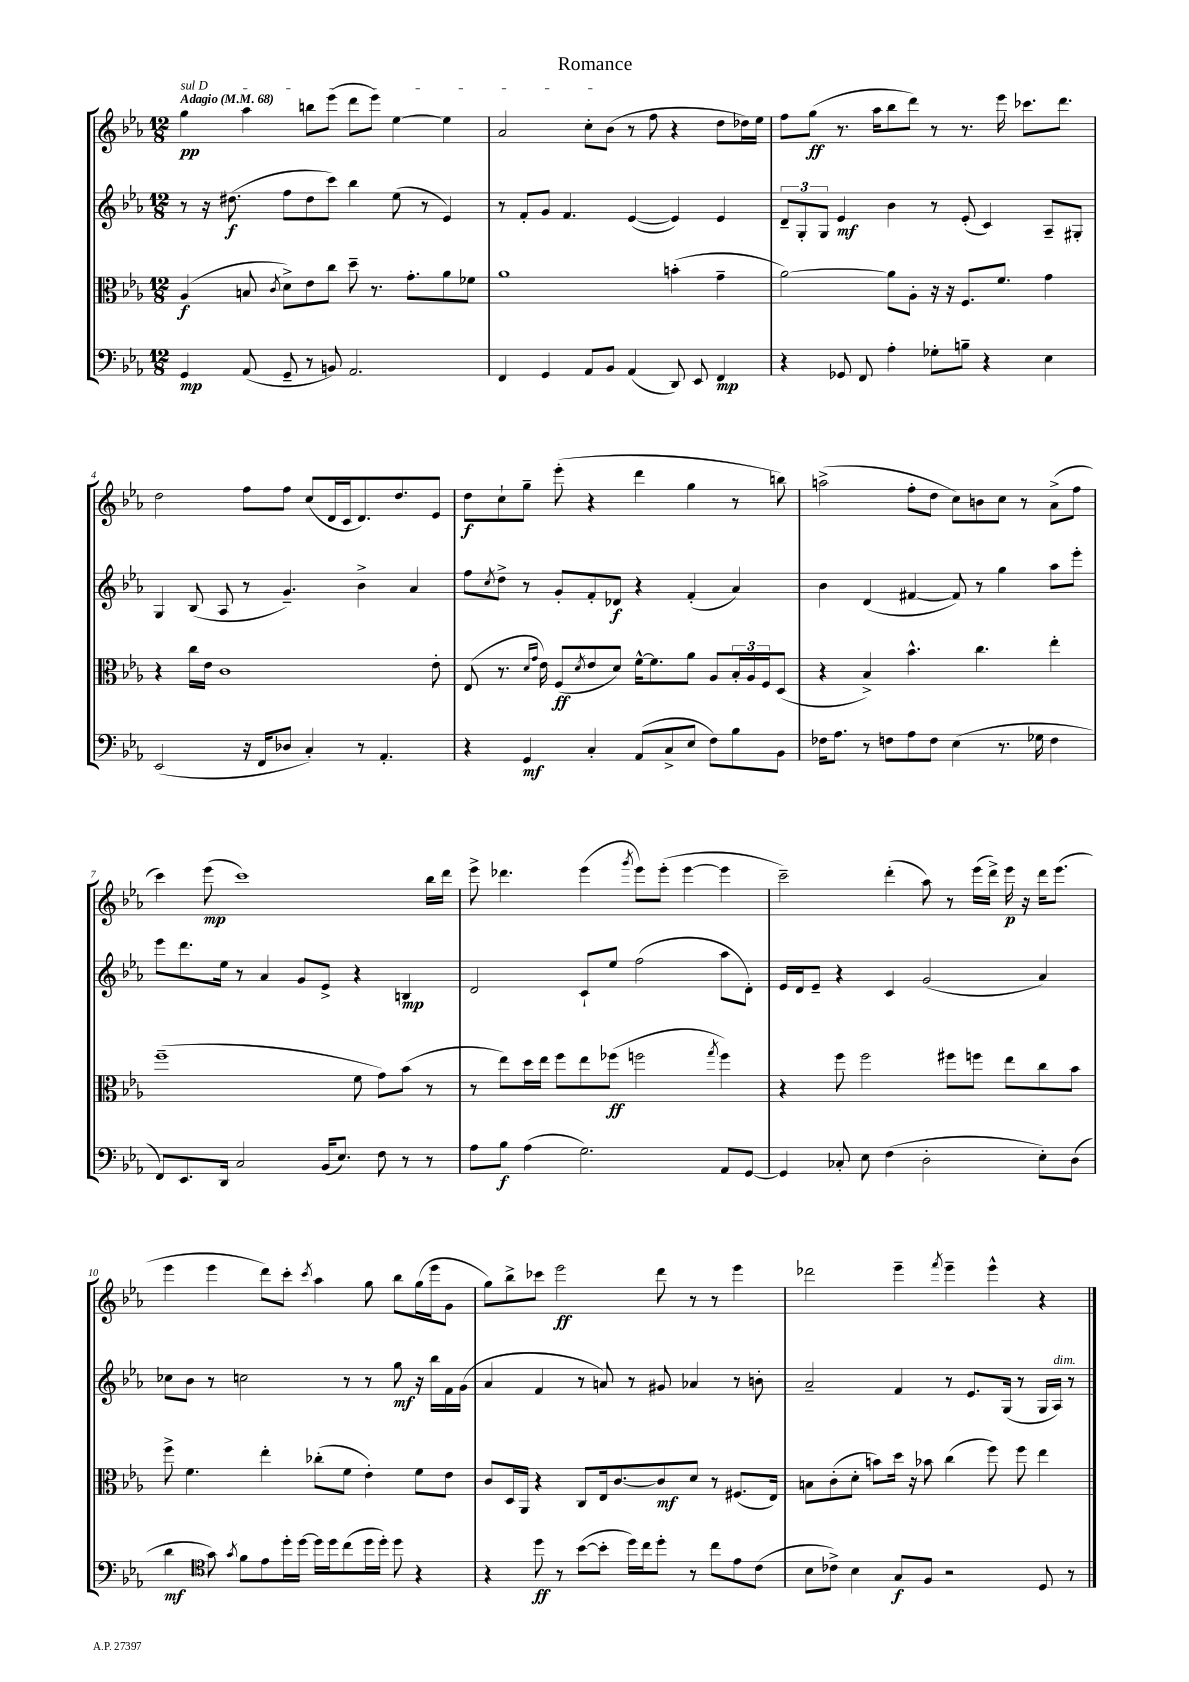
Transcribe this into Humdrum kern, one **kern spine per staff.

**kern	**kern	**kern	**kern
*staff4	*staff3	*staff2	*staff1
*clefF4	*clefC3	*clefG2	*clefG2
*k[b-e-a-]	*k[b-e-a-]	*k[b-e-a-]	*k[b-e-a-]
*M12/8	*M12/8	*M12/8	*M12/8
*MM68	*MM68	*MM68	*MM68
4GG	(4A-	8r	4gg
.	.	16r	.
.	.	(8.dd#	.
(8AA-	8B	.	4aa-
.	8qc	.	.
8GG~	8d^)	8ff	.
8r	8e-	8dd#	8bb
8BB)	8cc	8ccc)	(8eee-
2.AA-	8dd~	4bb-	8ddd
.	8.r	.	8eee-)
.	.	(8ee-	[4ee-
.	8.g'	.	.
.	.	8r	.
.	8a-	4e-)	4ee-]
.	8f-	.	.
=	=	=	=
4FF	1a-	8r	2a-
.	.	8f'	.
4GG	.	8g	.
.	.	4.f	.
8AA-	.	.	8cc'
8BB-	.	.	(8b-
(4AA-	.	([4e-	8r
.	.	.	8ff
8DD)	(4b'	4e-])	4r
8EE-	.	.	.
4FF	4g~	4e-	8dd
.	.	.	16dd-)
.	.	.	16ee-
=	=	=	=
4r	[2a-)	12d~	8ff
.	.	12G'	.
.	.	.	(8gg
.	.	12G	.
8GG-	.	4e-	8.r
8FF	.	.	.
.	.	.	16aa-
4A-'	8a-]	4b-	8bb-
.	8A-'	.	8ddd)
8G-'	16r	8r	8r
.	16r	.	.
8B~	8.F	(8e-'	8.r
4r	.	4c)	.
.	8.f	.	16eee-
.	.	.	8.ccc-
4E-	4g	8A-~	.
.	.	.	8.ddd
.	.	8G#'	.
=	=	=	=
(2EE-	4r	4G	2dd
.	16cc	(8B-	.
.	16e-	.	.
.	1c	8A-	.
16r	.	8r	8ff
16FF	.	.	.
8D-	.	4.g~)	8ff
4C')	.	.	(8cc
.	.	.	16d
.	.	.	16c
8r	.	4b-^	8.d)
4.AA-'	.	.	.
.	.	.	8.dd
.	.	4a-	.
.	8e-'	.	8e-
=	=	=	=
4r	(8E-	8ff	8dd
.	.	8qcc	.
.	8.r	8dd^	8cc`
4GG	.	8r	8gg~
.	16qqd	.	.
.	16qqg	.	.
.	16e-)	.	.
.	(8F	8g'	(8eee-'
.	8qd	.	.
4C'	8e-	8f'	4r
.	8d)	8d-	.
(8AA-	[16f^^	4r	4ddd
.	8.f]	.	.
8C^	.	.	.
8E-	8a-	(4f'	4gg
8F)	8A-	.	.
8B-	24B-'	4a-)	8r
.	24A-	.	.
.	24F	.	.
8BB-	(8D	.	8bb)
=	=	=	=
16F-	4r	4b-	(2aa^
8.A-	.	.	.
8r	4B-^)	(4d	.
8F	.	.	.
8A-	4.b-^^	[4f#	8ff'
8F	.	.	8dd
(4E-	.	8f#])	8cc)
.	4.cc	8r	8b
8.r	.	4gg	8cc
.	.	.	8r
16G-	.	.	.
4F	4ee-'	8aa-	(8a-^
.	.	8eee-'	8ff
=	=	=	=
8FF)	(1ff~	8eee-	4ccc)
8.EE-	.	8.ddd	.
.	.	.	(8eee-
16DD	.	16ee-	.
2C	.	8r	1ccc)
.	.	4a-	.
.	.	8g	.
(16BB-	.	8e-^	.
8.E-)	.	.	.
.	8f	4r	.
8F	8g)	.	.
8r	(8b-	4B	.
8r	8r	.	16bb-
.	.	.	16ddd
=	=	=	=
8A-	8r	2d	8eee-^
8B-	8ee-)	.	4.ddd-
(4A-	16dd	.	.
.	16ee-	.	.
.	8ff	.	.
2.G)	8ee-	8c`	(4eee-
.	(8ff-	8ee-	.
.	.	.	8qggg
.	2ff	(2ff	8eee-)
.	.	.	(8eee-'
.	.	.	[4eee-
.	8qgg	.	.
8AA-	4ff)	8aa-	4eee-]
[8GG	.	8d')	.
=	=	=	=
4GG]	4r	16e-	2ccc~)
.	.	16d	.
.	.	8e-~	.
8C-'	8ff	4r	.
8E-	2ff	.	.
(4F	.	4c	(4ddd'
2D'	.	(2g	8aa-)
.	8ff#	.	8r
.	8ff	.	(16eee-
.	.	.	16ddd^)
.	8ee-	.	16eee-
.	.	.	16r
8E-')	8cc	4a-)	16ddd
.	.	.	(8.eee-
(8D	8b-	.	.
=	=	=	=
4d	8ff^	8cc-	4eee-
.	4.f	8b-	.
*clefC4	*	*	*
8g)	.	8r	4eee-
8qg	.	.	.
8f	.	2cc	.
8e-	4ee-'	.	8ddd)
16dd'	.	.	8ccc'
[16dd	.	.	.
.	.	.	8qccc
16dd]	(8cc-'	.	4aa-
16dd	.	.	.
(8cc	8f	8r	.
16dd	4e-')	8r	8gg
16dd')	.	.	.
8dd	.	8gg	8bb-
4r	8f	16r	(16gg
.	.	16bb-	16eee-
.	8e-	16f	8g
.	.	(16g	.
=	=	=	=
4r	8c	4a-	8gg)
.	16D	.	8bb-^
.	16AA-	.	.
8dd	4r	4f	8ccc-
8r	.	.	2eee-
([8b-	8C	8r	.
8b-']	16E-	8a)	.
.	[8.c	.	.
16dd)	.	8r	.
16cc	.	.	.
8dd'	8c]	8g#	8ddd
8r	8d	4a-	8r
8cc	8r	.	8r
8e-	(8.F#	8r	4eee-
(8c	.	8b'	.
.	16E-)	.	.
=	=	=	=
8B-	8B	2a-~	2ddd-
8c-^)	(8c'	.	.
4B-	8d'	.	.
.	8b)	.	.
8G	16dd	4f	4eee-~
.	16r	.	.
8F	8b-	.	.
.	.	.	8qfff
2r	(4cc	8r	4eee-~
.	.	8.e-	.
.	8ff)	.	4eee-^^
.	.	(16G	.
.	8ff	8r	.
8D	4ee-	16G	4r
.	.	16A-)	.
8r	.	8r	.
==	==	==	==
*-	*-	*-	*-
